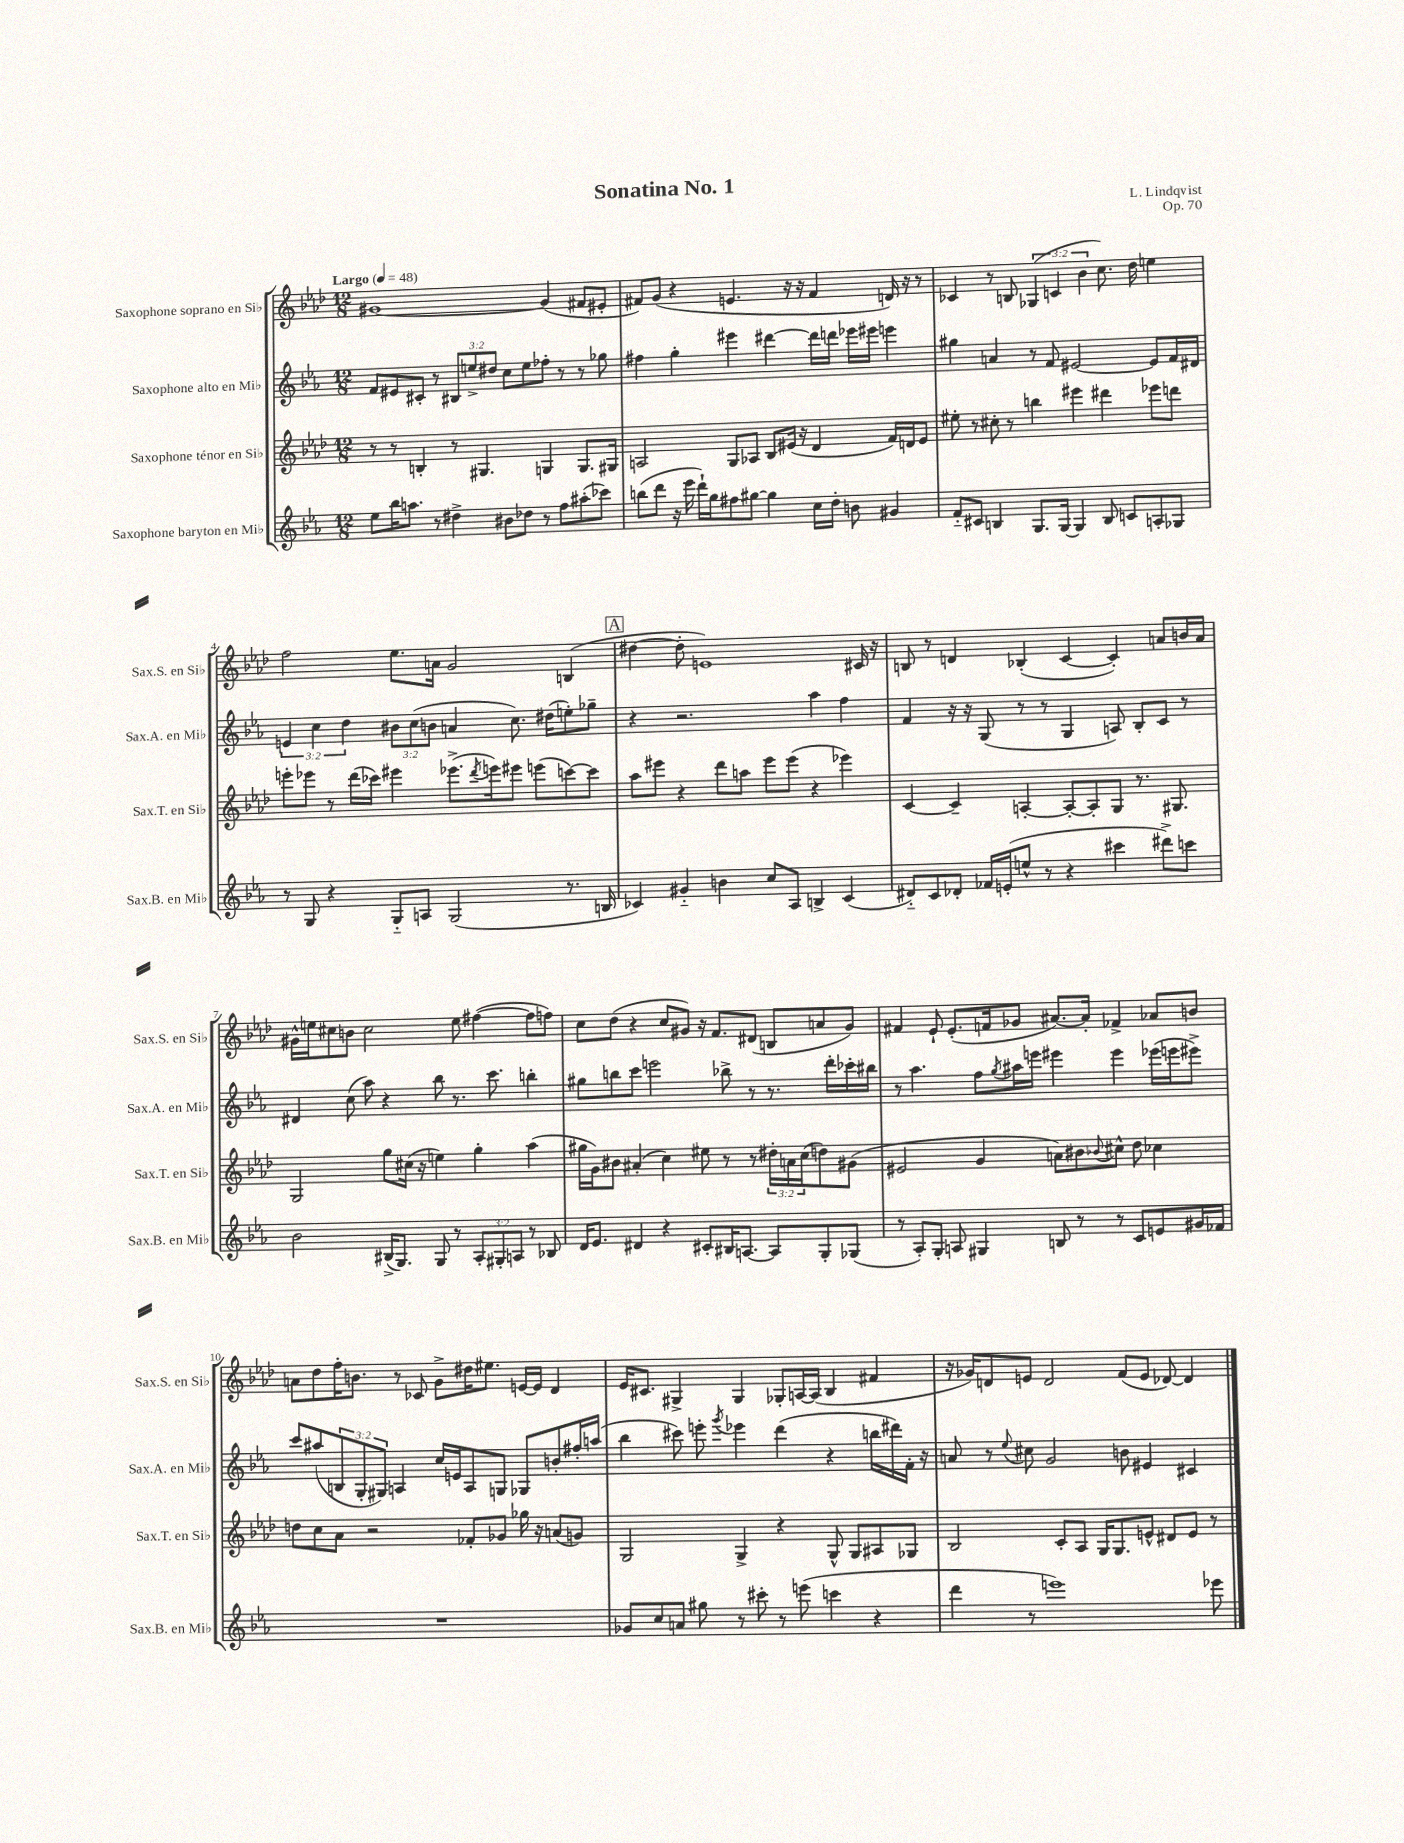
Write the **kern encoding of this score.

**kern	**kern	**kern	**kern
*part4	*part3	*part2	*part1
*staff4	*staff3	*staff2	*staff1
*I"Saxophone baryton en Mi♭	*I"Saxophone ténor en Si♭	*I"Saxophone alto en Mi♭	*I"Saxophone soprano en Si♭
*I'Sax.B. en Mi♭	*I'Sax.T. en Si♭	*I'Sax.A. en Mi♭	*I'Sax.S. en Si♭
*clefG2	*clefG2	*clefG2	*clefG2
*k[b-e-a-]	*k[b-e-a-d-]	*k[b-e-a-]	*k[b-e-a-d-]
*M12/8	*M12/8	*M12/8	*M12/8
*MM48	*MM48	*MM48	*MM48
=1	=1	=1	=1
!	!	!	!LO:TX:a:B:t=Largo
8ee-\L	8r	8f/L	[1g#X
16bb-\K	8r	8e#X/	.
8.aan\J	.	.	.
.	4Bn'/	8c#X'/J	.
8r	.	8r	.
4dd#X^\	8r	12B#X/L	.
.	.	12een^/	.
.	4.G#X/	.	.
.	.	12dd#X/J	.
8b#X\L	.	8cc\L	.
8dd-X\J	.	8ee\	.
8r	4Gn/	8ff-X'\J	(4g#/]
8ff\L	.	8r	.
(8aa#X'\	8.G/L	8r	8f#X/L
8ccc-X\J)	.	8gg-X\	8e#X'/J
.	16G#X/Jk	.	.
=2	=2	=2	=2
(8bbn\L	2An/	4ff#X\	8f#X/L)
8ddd\J	.	.	(8g/J
16r	.	4gg'\	4r
16eee-\	.	.	.
16ddd`\LL)	.	.	.
16gg\J	.	.	.
8ff#X\	8G/L	4eee#X\	4.en/
[8gg#X\J	8A-X/J	.	.
4gg#\]	8B-/L	[4ddd#X\	.
.	(16e#X/Jk	.	16r
.	16r	.	16r
16cc\LL	4d-/	16ddd#\LL]	4f#/
16dd'\JJ	.	16dddn\JJ	.
8bn\	.	16eee-X\LL	.
.	.	16eee#X\JJ	.
4g#X/	16f/LL)	4eeen\	16dn/)
.	16dn/J	.	16r
.	8e#/J	.	8r
=3	=3	=3	=3
8f/L	8ee#X'\	4gg#X\	4c-X/
8c#X/J	8r	.	.
4Bn/	8cc#X'\	4an/	8r
.	8r	.	8Bn/
8.G/L	4bbn\	8r	(6G-X/
.	.	8f/	.
.	.	.	6cn/
[16G/Jk	.	.	.
4G/]	4eee#X\	[2e#X/	.
.	.	.	6b-\
8B/	4ddd#X\	.	8.cc\)
8cn/L	.	.	.
.	.	.	16dd-\
8An'/	8eee-X\L	8e#/L]	4een\
8G-X/J	8dddn\J	16f/L	.
.	.	16d#X/JJ	.
!!LO:LB:g=z
=4	=4	=4	=4
8r	8eeen'\L	6en/	2ff\
8G/	8eee-X\J	.	.
.	.	6cc\	.
4r	8r	.	.
.	.	6dd\	.
.	(16ddd-\LL	.	.
.	16ccc-X\JJ)	.	.
8G/L	4eee#X\	12b#X\L	8.ee-\L
.	.	(12cc\	.
8An/J	.	.	.
.	.	12bn\J	.
.	.	.	16an\Jk
(2G/	(8.eee-X^\L	4an/	2g/
.	8qddd-/	.	.
.	16eeen\k)	.	.
.	8eee#X\J	8.cc\)	.
.	(8eeen\L	.	.
.	.	(16dd#X\KL	.
8.r	[8cccn\)	8een'\)	(4Bn/
.	8ccc\J]	8gg-X~\J	.
16Bn/	.	.	.
!!LO:REH:place=s1:t=A
=5	=5	=5	=5
4c-X/)	8aa-\L	4r	[4dd#X\
.	8eee#X\J	.	.
4g#X/	4r	2.r	8dd#'\]
.	.	.	1en)
4bn\	8ddd-\L	.	.
.	8aan\J	.	.
8cc/L	8eee#\L	.	.
8A-/J	(8eee#\J	.	.
4Bn^/	4r	4aa-\	.
(4c-/	4eee-X\)	4ff\	.
.	.	.	16c#X/
.	.	.	16r
=6	=6	=6	=6
8d#X/L)	[4c/	4f/	8Bn/
8c/	.	.	8r
8d-X'/J	4c~/]	16r	4dn/
.	.	16r	.
16f-X/LL	.	(8G/	.
(16en'/J	.	.	.
8een^^/J	[4An'/	8r	(4B-X'/
8r	.	8r	.
4r	8A'/L_	4G/	[4c/
.	8A'/]	.	.
4ccc#X\	8G/J	8An/)	4c'/])
.	8.r	8B-'/L	.
8ddd#X^\L)	.	8c/J	8an/L
.	8.G#X/	.	.
8cccn\J	.	8r	16bn/L
.	.	.	16a/JJ
!!LO:LB:g=z
=7	=7	=7	=7
2b-\	2G/	4d#X/	16g#X^^\LL
.	.	.	16een\J
.	.	.	8cc#X\
.	.	(8cc\	8bn\J
.	.	8aa-\)	2cc#\
(16B#X^/KL	8gg\L	4r	.
8.G/J)	.	.	.
.	(16cc#X\Jk	.	.
.	16r	.	.
8G/	4een\)	8bb-\	.
8r	.	8.r	8ee\
12A-'/L	4gg'\	.	([4ff#X\
.	.	8.ccc\	.
12G#X'/	.	.	.
12An/J	.	.	.
8r	(4aa-\	4bbn'\	8ff#\L]
8B-X/	.	.	8ffn\J)
=8	=8	=8	=8
16d/KL	16gg#X\LL	8gg#X\L	8cc\L
8.e-/J	16g\J)	.	.
.	8b#X\J	8bbn\	(8dd-\J
4d#X/	(4a#X'/	8ccc\J	4r
.	.	2eeen\	.
4r	4cc\)	.	8cc/L
.	.	.	8g#X/J)
8c#X'/L	8ee#X\	.	16r
.	.	.	8.f/L
16B#X/K	8r	8bb-X^\	.
[8.An/J	.	.	.
.	8r	8r	(8d#X/J
8A/L]	24dd#X'\LL	8.r	8Bn/L
.	24an\	.	.
.	(24cc\J	.	.
8G'/	8ddn\)	.	8an/
.	.	16ddd'\LL	.
(8G-X/J	(8g#X\J	16ccc-X'\	8g#/J)
.	.	16bb#X\JJ	.
=9	=9	=9	=9
8r	2e#X/	8r	4f#X/
8A-'/L)	.	4.aa-\	.
8G'/J	.	.	8e-`/
8An/	.	.	(8.e-'/L
4G#X/	4g/	8ff\L	.
.	.	.	16fn/k
.	.	8qgg/	.
.	.	16aa#X\L	8g-X/J
.	.	16eeen\JJ	.
8Bn/	8an\L)	4eee#X\	[8.a#X/L)
8r	8b#X\	.	.
.	.	.	16a#'/Jk]
.	8qqb-X/	.	.
8r	8cc#X^^\J	4eee#\	4f-X^/
8c/L	8dd-\	.	.
8en/	4cc-X\	(16eee-X\LL	8a-X/L
.	.	16eeen\J	.
16g#X/L	.	8eee#X^\J)	8bn/J
16f-X/JJ	.	.	.
!!LO:LB:g=z
=10	=10	=10	=10
1.r	8ddn\L	8ccc/L	8an\L
.	8cc\	(8aa#X/	8dd-\
.	8a-\J	12Bn/	16ff'\K
.	.	.	8.bn\J
.	.	12G'/	.
.	2r	.	.
.	.	12G#X/J)	.
.	.	4An/	8r
.	.	.	8c-X/
.	.	16cc/LL	8g^\L
.	.	16en/J	.
.	8f-X'/L	8A/	16dd#X\K
.	.	.	8.ee#X\J
.	8g-X/J	8Gn/J	.
.	16gg-X\	8G-X/L	[16en/LL
.	16r	.	16e/JJ]
.	(8an/L	8bn'/	4d-/
.	8gn/J)	16ff#X'/L	.
.	.	(16aan/JJ	.
=11	=11	=11	=11
8g-X/L	2G/	4bb-\	16e-/KL
.	.	.	8.c#X/J
8cc/	.	.	.
8an/J	.	8ccc#X\)	4G#X^/
8gg#X\	.	8eeen'\	.
.	.	8qggg/	.
8r	4G^/	4eee-X\	4G#/
8ccc#X'\	.	.	.
8r	4r	(4ddd\	8G-X'/L
(8eeen\	.	.	[16An/L
.	.	.	(16A/JJ]
4cccn\	8G^^/	4r	4B-/
.	8G/L	.	.
4r	8A#X/	16bbn\LL	4f#X/
.	.	16ddd#X\)	.
.	8G-X/J	16f'\JJ	.
.	.	16r	.
=12	=12	=12	=12
4ddd\	2B-/	8an/	16r
.	.	.	16g-X/KL)
.	.	8r	8dn/
.	.	8qqee-/	.
8r	.	8cc#X\	8en/J
1eeen)	.	2g/	2d/
.	8c'/L	.	.
.	8A-/J	.	.
.	16G/KL	.	.
.	8.G/	.	.
.	.	8bn\	(8f/L
.	8en^^/J	4e#X/	8e/J
.	8d#X/L	.	[8d-X/)
.	8e/J	4c#X/	4d-/]
8eee-X\	8r	.	.
==	==	==	==
*-	*-	*-	*-
